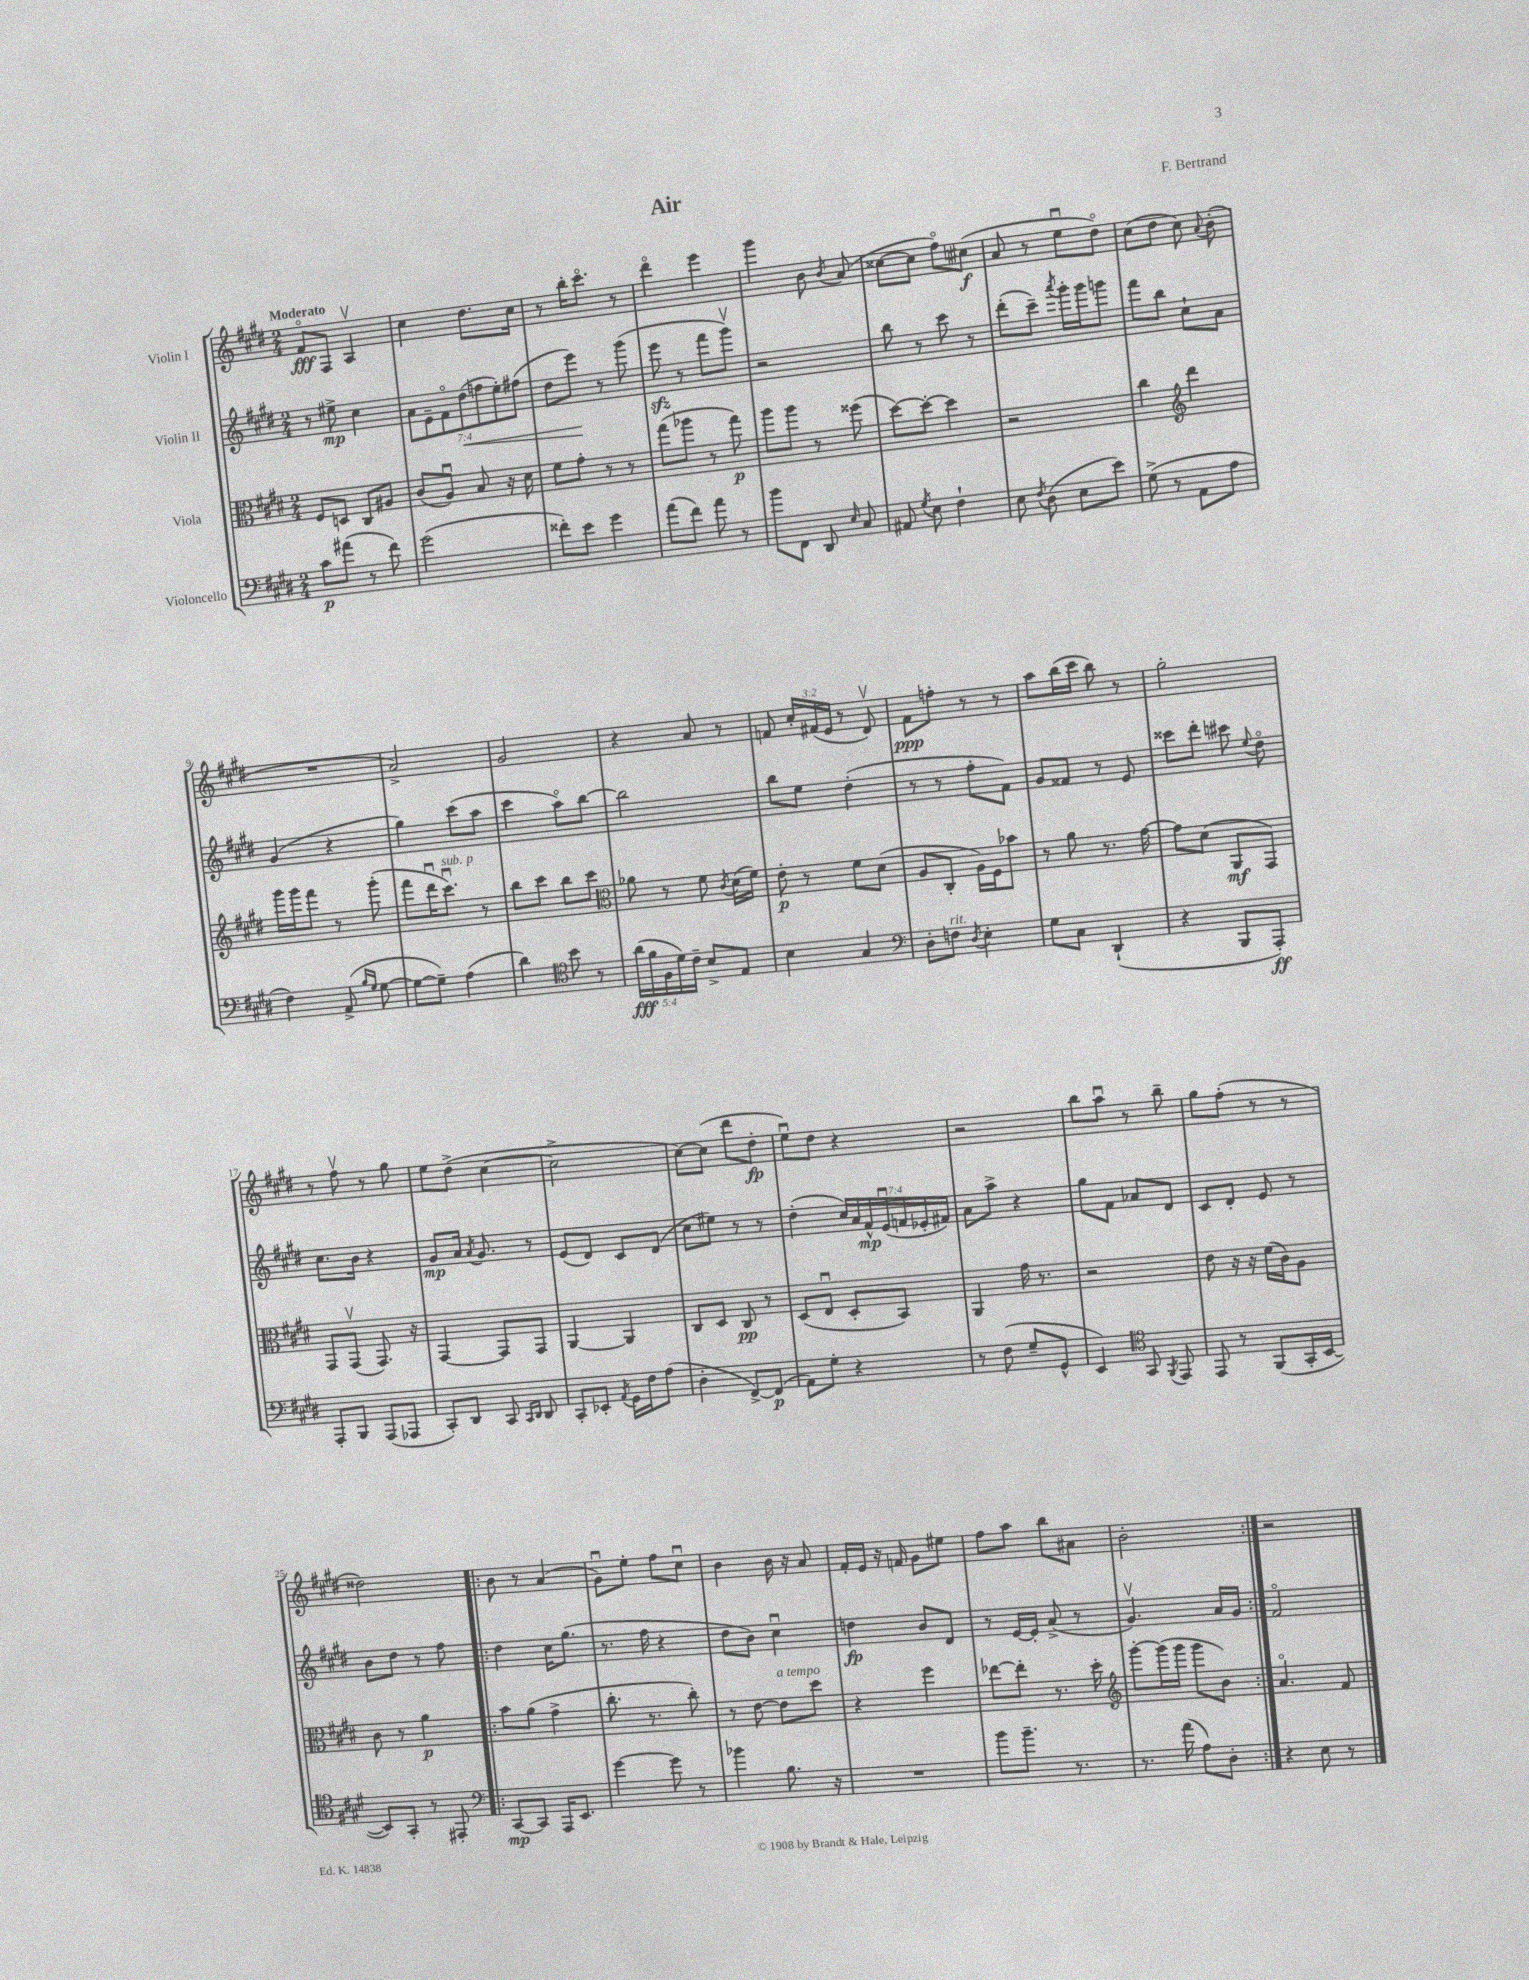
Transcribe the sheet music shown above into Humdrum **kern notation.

**kern	**kern	**kern	**kern
*staff4	*staff3	*staff2	*staff1
*clefF4	*clefC3	*clefG2	*clefG2
*k[f#c#g#d#]	*k[f#c#g#d#]	*k[f#c#g#d#]	*k[f#c#g#d#]
*M2/4	*M2/4	*M2/4	*M2/4
8c#\L	8F#/L	8r	8f#o/L
(8a#\J	8D/J	8ee#^\	8F#/J
8r	8C#/L	4cc#\	4Av/
8f#\)	8A#/J	.	.
=	=	=	=
(2g#\	(8c#/L	14a\L	4cc#\
.	.	14e~\	.
.	8Au/J)	.	.
.	.	14f#o\	.
.	.	(14dd#\	.
.	8B/	.	8.dd#\L
.	.	14ff\	.
.	.	14ee'\)	.
.	16r	.	.
.	.	(14ff#\J	.
.	16d#\	.	16cc#\Jk
=	=	=	=
8f##'\L)	8f#\L	8dd#\L	8r
8e\J	8g#'\J	8eee\J)	16bb'\LK
.	.	.	8.ccc#o\J
4g#\	8r	8r	.
.	8r	(8ggg#\	8r
=	=	=	=
(8a\L	(8gg#\L	8eee\	4ddd#o\
8f#\J)	8aa-\J	8r	.
8a\	8r	8fff#\L	4eee\
8r	8gg#\)	8ggg#v\J)	.
=	=	=	=
8b\L	8aa\L	2r	4ggg#\
8FF#\J	8aa\J	.	.
8DD#/	8r	.	8b\
16qqE/	.	.	8qb/
8C#/	(8ff##\	.	(8a/
=	=	=	=
8AA#/	[8dd#\L)	8bb\	[8cc##\L
8qG#/	.	.	.
8E\	8dd#'\_J	8r	8cc##\]J
4F#`\	4dd#\]	8ccc#\	8ff#o\L)
.	.	8r	(8cc#\J
=	=	=	=
8E\	2r	(8ddd#'\L	8a/
8qF#/	.	.	.
(8D#\	.	8ccc#~\J)	8r
.	.	8qaaa/	.
8E\L	.	16ggg#'\LL	8eeu\L
.	.	16ggg#\J	.
8e\J)	.	8ggg\J	8dd#o\J)
=	=	=	=
(8G#^\	4cc#\	8fff#\L	(8cc#\L
8r	.	8bb\J	8dd#\J
*	*clefG2	*	*
8AA\L	4ddd#\	8cc#`\L	8cc#\)
.	.	.	8qqa/
8A\J	.	8a\J	(8b'\
=	=	=	=
4F#\)	16ggg#\LL	(4g#/	2r
.	16ggg#\J	.	.
.	8fff#\J	.	.
(8AA^/	8r	4r	.
16qqB/LL	.	.	.
16qqG#/JJ	.	.	.
[8G#\	(8ggg#'\	.	.
=	=	=	=
8G#\_L	8fff#\L	4gg#\)	2a^/)
8G#~\]J)	16ddd#u\K	.	.
.	8.ccc#u\J)	.	.
(4A\	.	(8ccc#\L	.
.	8r	8aa\J	.
=	=	=	=
4d#\)	8bb\L	4ccc#\	2g#/
.	8ccc#\J	.	.
*clefC4	*	*	*
8b\	8bb\L	8aao\L)	.
8r	8ccc#\J	[8bb\J	.
=	=	=	=
*	*clefC3	*	*
(20a\LL	8a-\	2bb\]	4r
20f#\	.	.	.
20F#\	.	.	.
.	8r	.	.
20d#\)	.	.	.
20c#~\JJ	.	.	.
8B^/L	8f#\	.	8a/
.	8qc#/	.	.
8E/J	(16d#\LL	.	8r
.	16f#\JJ)	.	.
=	=	=	=
4B\	8e'\	8bb\L	8f/
.	8r	8ee\J	24cc#'/LL
.	.	.	(24f#/
.	.	.	24e/JJ
4G#/	8f#\L	(4dd#'\	8r
.	(8d#\J	.	8d#v/)
=	=	=	=
*clefF4	*	*	*
8D#'\L	8A/L	8r	8f#\L
8F\J	8C#'/J	8r	8ff'\J
8qD#/	.	.	.
4E'\	16A\LL)	8ff#'\L	8r
.	16F#\J	.	.
.	8b-\J	8f#\J)	8r
=	=	=	=
8G#\L	8r	8g#/L	8aa\L
8C#\J	8a\	8f##/J	(16bb\L
.	.	.	16ccc#\JJ
(4DD#`/	8.r	8r	8bb\)
.	.	8e/	8r
.	[16g#\	.	.
=	=	=	=
4r	8g#\]L	8ccc##\L	2gg#'\
.	(8d#\J	8ddd#'\J	.
8BBB/L	8AA/L	8ccc#\	.
.	.	8qqee/	.
8AAA'/J)	8GG#/J)	8dd#o\	.
=	=	=	=
8AAA'/L	8GG#/L	8.cc#\L	8r
8BBB/J	(8GG#v/J	.	8ff#v\
.	.	16b\Jk	.
(8AAA/L	8.GG#/)	4r	8r
8AAA-/J	.	.	8gg#\
.	16r	.	.
=	=	=	=
8CC#'/L)	[4GG#/	8g#/L	8ee\L
8DD#/J	.	16a/Jk	(8dd#^\J
.	.	8qa/	.
.	.	8.g#/	.
8CC#/	8GG#/]L	.	[4cc#\
16qqCC#/LL	.	.	.
16qqDD#/JJ	.	.	.
8DD#/	8GG#/J	8r	.
=	=	=	=
8CC#'/L	[4AA/	(8e/L	2cc#^\]
8EE-'/J	.	8d#/J)	.
8qAA/	.	.	.
16GG#\LL	4AA/]	8c#/L	.
16F#\J	.	.	.
(8A\J	.	(8d#/J	.
=	=	=	=
4D#'\	8C#/L	8cc#\L	[8cc#\L)
.	8D#/J	8ee#\J)	(8cc#\]J
[8FF#^/L)	8C#/	8r	8ddd#\L
(8FF#/]J	8r	8r	8dd#'\J
=	=	=	=
8AA\L)	(8D#/L	(4dd#'\	8eeu\L)
8G#'\J	8Eu/J	.	8dd#\J
4r	8D#'/L	28cc#/LL)	4r
.	.	28a/	.
.	.	28f#^^/	.
.	.	(28eu/	.
.	8BB/J)	.	.
.	.	28f/	.
.	.	28e-'/	.
.	.	28f#/JJ)	.
=	=	=	=
8r	4AA/	8a\L	2r
(8F#\	.	8aa^\J	.
8G#~/L	16g#\	4r	.
.	8.r	.	.
8GG#^^/J	.	.	.
=	=	=	=
4EE/)	2r	8gg#\L	8bb\L
.	.	8f#\J	8aau\J
*clefC4	*	*	*
8GG#/	.	8a-/L	8r
8qFF#/	.	.	.
8EE/	.	8d#/J	8bb~\
=	=	=	=
8EE/	8e\	8c#/L	8gg#\L
8r	16r	8d#'/J	(8ff#'\J
.	16r	.	.
(8FF#/L	(16f#\LL	8e/	8r
.	16c#\J)	.	.
16GG#'/L	8A\J	8r	8r
[16BB/JJ	.	.	.
=	=	=	=
8BB/]L)	8c#\	8b\L	2dd##\)
8GG#'/J	8r	8dd#\J	.
8r	4a\	8r	.
8EE#'/	.	8ff#\	.
=!|:	=!|:	=!|:	=!|:
*clefF4	*	*	*
[8CC#/L	8b\L	4dd#\	8b\
8CC#/]J	(8a\J	.	8r
16AAA/LK	4g#^\	16cc#\LK	(4a/
8.EE/J	.	(8.gg#\J	.
=	=	=	=
[4g#\	8.cc#'\	8.r	8g#u\L)
.	.	.	8ee'\J
.	8.r	16ff#\	.
8g#\]	.	4r	8ff#\L
8r	8cc#'\)	.	8cc#u\J
=	=	=	=
4b-\	8r	8dd#\L	4b\
.	[8e\	8b\J)	.
8.B\	8e\]L	4cc#u\	16b\
.	.	.	16r
.	8dd#\J	.	8a/
16r	.	.	.
=	=	=	=
2r	4r	4dd\	16f#'/LL
.	.	.	16e/JJ
.	.	.	16r
.	.	.	16f/
.	4ff#\	8b/L	8g#\L
.	.	8d#/J	8ee#\J
=	=	=	=
8b\L	[8ee-\L	8r	8ff#\L
8.b~\J	8ee-'\]J	[16e/LL	8aa\J
.	.	16e'/]JJ	.
.	8.r	(8a^/	8bb\L
8.r	.	.	.
.	.	8r	8a#\J
.	16dd#'\	.	.
=	=	=	=
*	*clefG2	*	*
8.r	[8ggg#'\L	4.g#v/)	2b'\
.	(16ggg#\]L	.	.
(16a\	16ggg#\JJ	.	.
8A\L)	8ggg#\L	.	.
8D#'\J	8b\J)	16a/LL	.
.	.	16g#/JJ	.
=:|!	=:|!	=:|!	=:|!
4r	4.ao/	2f#o/	2r
8E\	.	.	.
8r	8f#/	.	.
==	==	==	==
*-	*-	*-	*-
